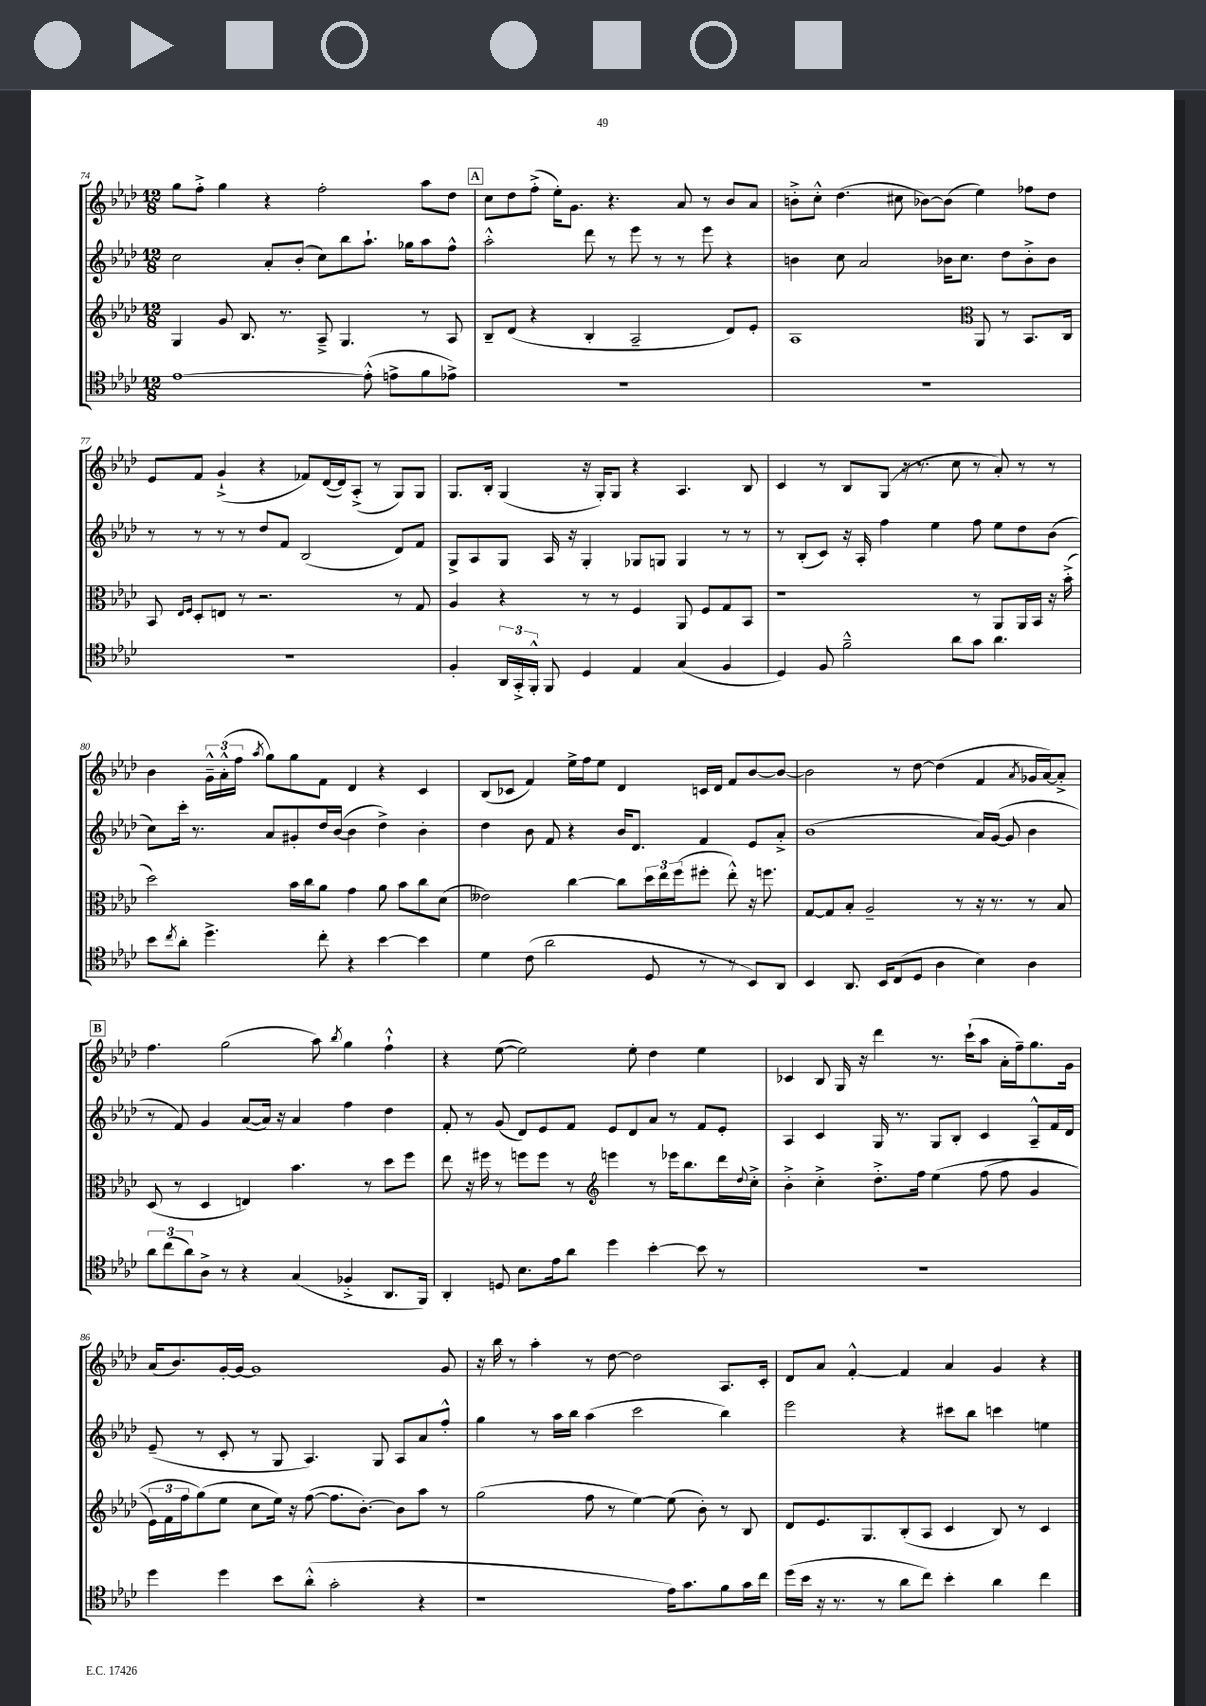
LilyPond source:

<<
\new StaffGroup <<
\new Staff = "s0" {
    \clef treble \key aes \major \numericTimeSignature \time 12/8
    g''8 f''8-.-> g''4 r4 f''2-. aes''8 des''8 |
    \mark \markup { \box "A" } c''8 des''8 f''8-.->( ees''16-.) g'8. r4. aes'8 r8 bes'8 aes'8 |
    b'8-.-> c''8-.-^ des''4.( cis''8 bes'8~) bes'8( ees''4) fes''8 des''8 |
    ees'8 f'8 g'4-!->( r4 fes'8) des'16~( des'16) aes8-.->( r8 g8) g8 |
    g8. bes16-. g4( r16 g16-.) g8 r4 aes4. bes8 |
    c'4 r8 bes8 g8( r16 r8. c''8 r8 aes'8-.) r8 r8 |
    bes'4 \tuplet 3/2 { g'16---^ aes'16-.-^( f''16 } \acciaccatura { aes''8 } g''8) g''8 f'8 des'4 r4 c'4 |
    bes8( ces'8 f'4) ees''16-> f''16 ees''8 des'4 c'16 des'16 f'8 bes'8~ bes'8~ |
    bes'2 r8 des''8~ des''4( f'4 \acciaccatura { aes'8 } ges'16 aes'16~) aes'8-.-> |
    \mark \markup { \box "B" } f''4. g''2( aes''8) \acciaccatura { bes''8 } g''4 f''4-!-^ |
    r4 ees''8~( ees''2) ees''8-. des''4 ees''4 |
    ces'4 bes8 g16 r16 des'''4 r8. c'''16-!( aes''8 aes'16-. f''16--) g''8. g'16 |
    aes'16( bes'8.) g'16~-. g'16~ g'1 g'8 |
    r16 bes''16 r8 aes''4-. r8 des''8~ des''2 aes8. c'16-. |
    des'8 aes'8 f'4~-.-^ f'4 aes'4 g'4 r4 \bar "|." |
}
\new Staff = "s1" {
    \clef treble \key aes \major \numericTimeSignature \time 12/8
    c''2 aes'8-. bes'8-.( c''8) bes''8 aes''8.-! ges''16 aes''8 f''8-^ |
    \mark \markup { \box "A" } aes''2-.-^ des'''8 r8 ees'''8 r8 r8 ees'''8 r4 |
    b'4 c''8 aes'2 bes'16 c''8. des''8 bes'8-.-> bes'8 |
    r8 r8 r8 r8 des''8 f'8 bes2( des'8) f'8 |
    g8-> aes8 g8 aes16 r16 g4-. ges8 g8 g4 r8 r8 |
    r8 bes8-.( c'8) r16 aes16-. f''4 ees''4 f''8 ees''8 des''8 bes'8( |
    c''8) c'''16-. r8. aes'8 gis'8-. des''16 bes'16~( bes'4 des''4->) bes'4-. |
    des''4 bes'8 f'8 r4 bes'16 des'8. f'4 ees'8 aes'8-.-> |
    bes'1( aes'16) g'16~( g'8 bes'4 |
    \mark \markup { \box "B" } r8 f'8) g'4 aes'8~( aes'16) r16 aes'4 f''4 des''4 |
    f'8-. r8 g'8( des'8) ees'8 f'8 ees'8 des'8 aes'8 r8 f'8 ees'8-. |
    aes4 c'4 g16 r8. g8 bes8-. c'4 aes8---^ f'16 des'16 |
    ees'8--( r8 c'8-. r8 g8 aes4.) g8 aes8 aes'8 f''8-.-^ |
    g''4 r8 aes''16 bes''16 aes''4( c'''2 bes''4) |
    ees'''2 r4 cis'''8 bes''8 c'''4 e''4 \bar "|." |
}
\new Staff = "s2" {
    \clef treble \key aes \major \numericTimeSignature \time 12/8
    g4 g'8 bes8. r8. aes8---> g4. r8 aes8 |
    \mark \markup { \box "A" } bes8-- des'8( r4 bes4-. aes2-- des'8) ees'8-. |
    aes1 \clef alto aes,8 r8 bes,8. c16 |
    bes,8 \grace { ees16 f16 } des8-. e8 r8 r2. r8 g8 |
    aes4 r4 r8 r8 f4 aes,8 f8 g8 bes,8 |
    r1 r8 aes,8 aes,16 bes,16 r16 bes'16-.->( |
    des''2) bes'16 c''16 aes'8 g'4 aes'8 bes'8 c''8 des'8( |
    eeses'2) c''4~ c''8 \tuplet 3/2 { des''16 ees''16 f''16( } fis''8-. ees''8-.-^) r16 f''8. |
    g8~ g8 bes8-. aes2-- r8 r16 r8. r8 bes8 |
    \mark \markup { \box "B" } des8( r8 des4 e4) bes'4. r8 des''8 f''8 |
    ees''8 r16 fis''16 r8 f''8 f''8 r8 \clef treble e'''4 r8 ees'''16 bes''8. des'''16 \appoggiatura { des''8 } c''16-.-> |
    bes'4-.-> c''4-.-> des''8.-.-> f''16 ees''4\( f''8( f''8 g'4 |
    \tuplet 3/2 { ees'16) f'16 f''16 } g''8(\) ees''8 c''8 ees''16) r16 f''8~( f''8. bes'8.~-.) bes'8 aes''8 r8 |
    g''2( f''8 r8 ees''4~) ees''8( bes'8-.) r8 bes8 |
    des'8 ees'8. g8. bes8-.( aes8 c'4 bes8) r8 c'4 \bar "|." |
}
\new Staff = "s3" {
    \clef tenor \key aes \major \numericTimeSignature \time 12/8
    ees'1~ ees'8-.-^( e'8-> f'8 ees'8->) |
    \mark \markup { \box "A" } R1. |
    R1. |
    R1. |
    f4-. \tuplet 3/2 { aes,16 g,16-.-> f,16-.-^ } f,8 des4 ees4 g4( f4 |
    des4) f8 f'2---^ aes'8 g'8 aes'4. |
    bes'8 \acciaccatura { c''8 } aes'8-. des''4.-> c''8-. r4 bes'4~ bes'4 |
    des'4 c'8( aes'2 des8 r8 r8 bes,8) aes,8 |
    bes,4 aes,8. bes,16 c8( des8 aes4 bes4) aes4 |
    \mark \markup { \box "B" } \tuplet 3/2 { aes'8 c''8( aes'8) } aes8-> r8 r4 g4( fes4-.-> aes,8. f,16) |
    aes,4-. d8 bes8. ees'16 aes'8 des''4 bes'4~-. bes'8 r8 |
    R1. |
    des''4 des''4 bes'8 aes'8-.-^( g'2-. r4 |
    r1 ees'16) g'8. f'8 g'16 c''16 |
    des''16( bes'16 r16 r8. r8 aes'8 c''8) bes'4-. aes'4 c''4 \bar "|." |
}
>>
>>
\layout { \context { \Score currentBarNumber = #74 } }
